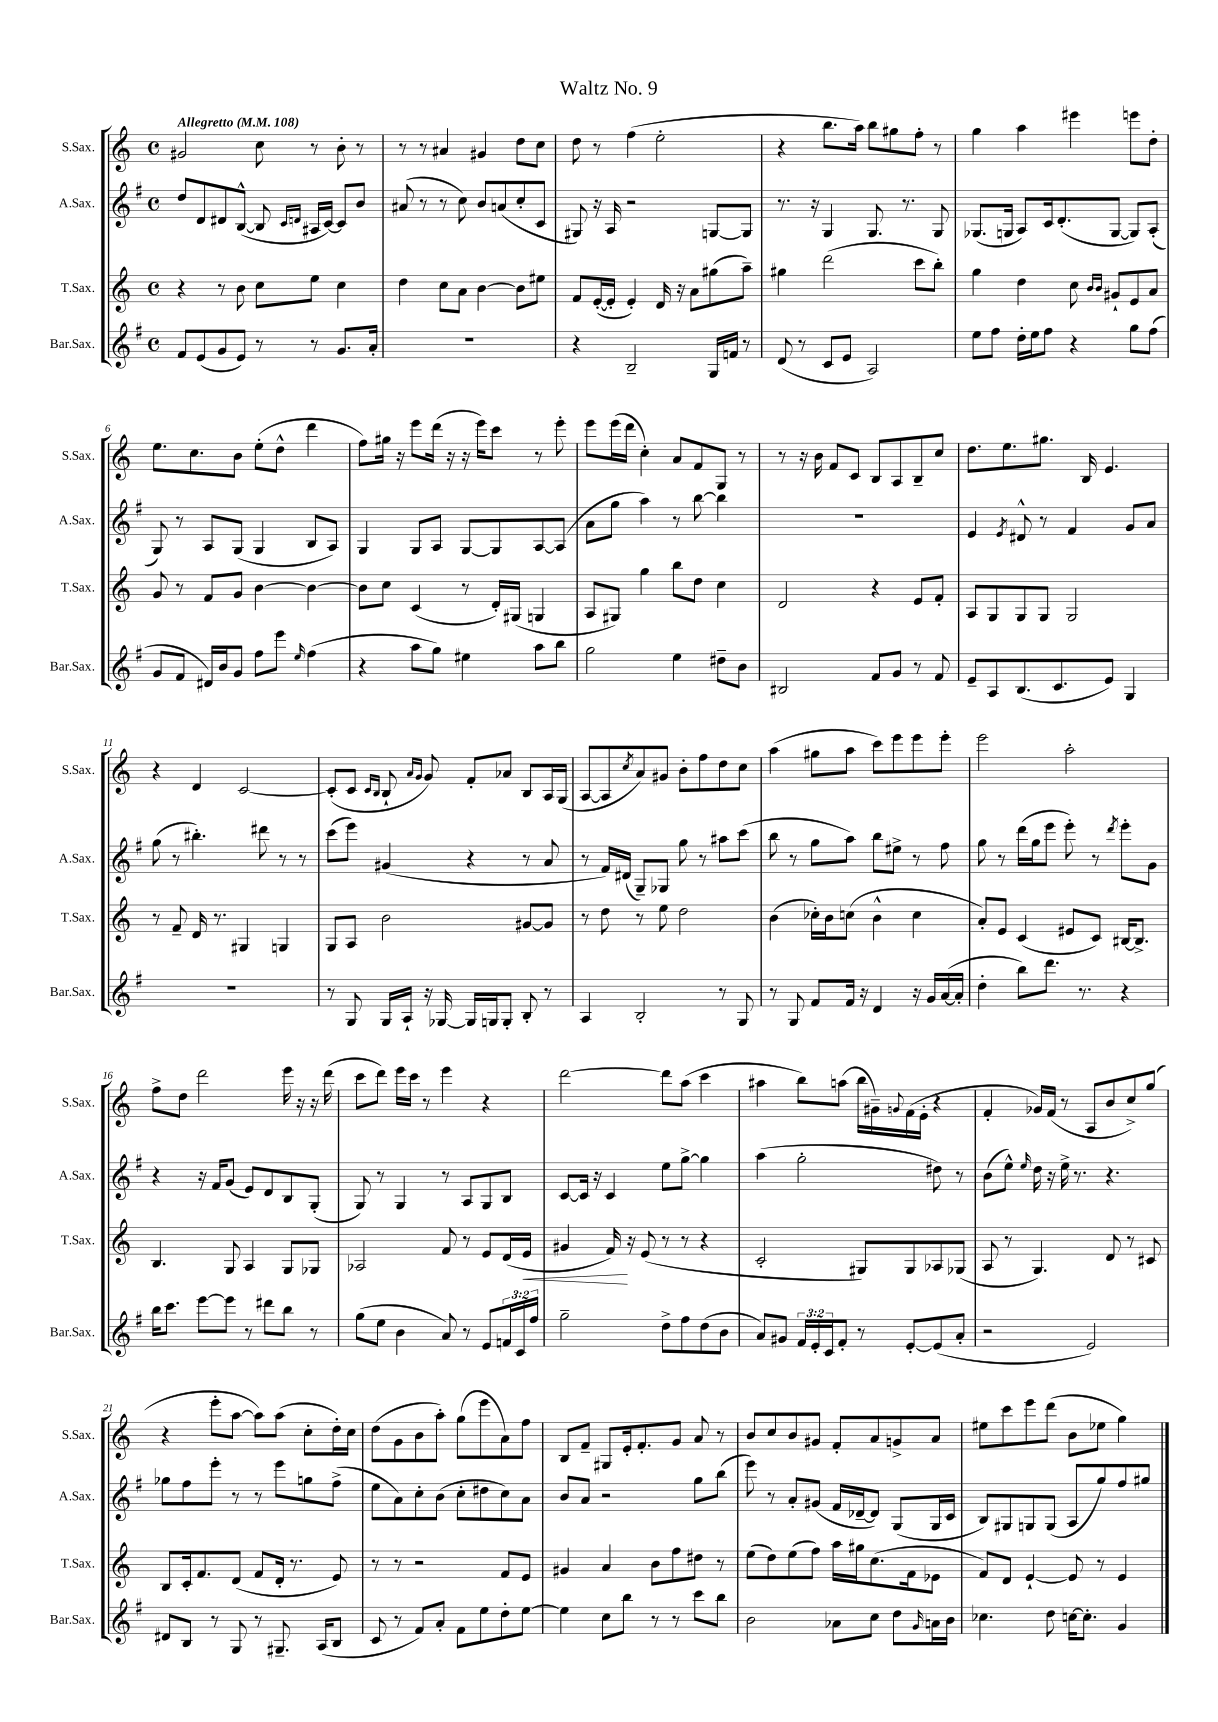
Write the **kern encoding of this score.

**kern	**kern	**kern	**kern
*staff4	*staff3	*staff2	*staff1
*clefG2	*clefG2	*clefG2	*clefG2
*k[f#]	*k[]	*k[f#]	*k[]
*M4/4	*M4/4	*M4/4	*M4/4
*met(c)	*met(c)	*met(c)	*met(c)
*MM108	*MM108	*MM108	*MM108
8f#	4r	8dd	2g#
(8e	.	8d	.
8g	8r	8d#	.
8e)	8b	([8B^^	.
8r	8cc	8B]	8cc
.	.	16qqc	.
.	.	16qqd	.
8r	8ee	16A#	8r
.	.	[16c)	.
8.g	4cc	8c]	8b'
.	.	8b	8r
16a'	.	.	.
=	=	=	=
1r	4dd	(8a#	8r
.	.	8r	8r
.	8cc	8r	4a#
.	8a	8cc)	.
.	[4b	8b	4g#
.	.	(8a	.
.	8b]	8cc'	8dd
.	8ee#	8c	8cc
=	=	=	=
4r	8f	8G#)	8dd
.	([16e'	16r	8r
.	16e']	16A	.
2B~	4e')	2r	(4ff
.	16d	.	2ee'
.	16r	.	.
.	8a	.	.
16G	(8gg#	[8G	.
16f	.	.	.
8r	8aa~)	8G]	.
=	=	=	=
(8d	4gg#	8.r	4r
8r	.	.	.
.	.	16r	.
8c	(2ddd	4G	8.bb
8e	.	.	.
.	.	.	16aa)
2A)	.	8.G	8bb
.	.	.	8gg#
.	.	8.r	.
.	8ccc	.	8ff'
.	8bb')	8G	8r
=	=	=	=
8ee	4gg	(8.G-	4gg
8ff#	.	.	.
.	.	16G	.
16dd'	4dd	8A)	4aa
16ee	.	.	.
8ff#	.	16c	.
.	.	(8.d'	.
4r	8cc	.	4eee#
.	16qqb	.	.
.	16qqb	.	.
.	8g#`	[8G	.
8gg	8e	8G])	8eee
(8ff#	8a	(8A'	8dd'
=	=	=	=
8g	8g	8G)	8.ee
8f#	8r	8r	.
.	.	.	8.cc
16d#)	8f	8A	.
16b	.	.	.
8g	8g	(8G	8b
8ff#	[4b	4G	(8ee'
8eee	.	.	8dd^^
16qqee	.	.	.
(4ff#	4b_	8B	4ddd
.	.	8A)	.
=	=	=	=
4r	8b]	4G	8ff)
.	8cc	.	16gg#
.	.	.	16r
8aa	(4c	8G	8eee
8gg)	.	8A	(16ddd
.	.	.	16r
4ee#	8r	[8G	16r
.	.	.	16eee)
.	16d')	8G]	8ccc
.	(16G#	.	.
8aa	4G	[8A	8r
8bb	.	(8A]	8eee'
=	=	=	=
2gg	8A	8a	8eee
.	8G#)	8gg	(16eee
.	.	.	16ddd
.	4gg	4aa)	4cc')
4ee	8bb	8r	8a
.	8dd	[8bb	8f
8dd#~	4cc	4bb]	8G
8b	.	.	8r
=	=	=	=
2B#	2d	1r	8r
.	.	.	16r
.	.	.	16b
.	.	.	8f
.	.	.	8c
8f#	4r	.	8B
8g	.	.	8A
8r	8e	.	8B~
8f#	8f'	.	8cc
=	=	=	=
8e~	8A	4e	8.dd
8A	8G	.	.
.	.	.	8.ee
.	.	8qe	.
(8.B	8G	8d#^^	.
.	8G	8r	8.gg#
8.c	.	.	.
.	2G	4f#	.
.	.	.	16B
8e)	.	.	4.e
4G	.	8g	.
.	.	8a	.
=	=	=	=
1r	8r	(8gg	4r
.	8f~	8r	.
.	16d	4.bb#')	4d
.	8.r	.	.
.	4G#	.	[2c
.	.	8ddd#	.
.	4G	8r	.
.	.	8r	.
=	=	=	=
8r	8G	(8ccc	(8c']
8G	8A	8eee)	8c
.	.	.	16qqc
.	.	.	16qqB
16G	2b	(4g#	8B`
16A`	.	.	.
.	.	.	16qqa
.	.	.	16qqg
16r	.	.	8g)
[16G-	.	.	.
16G-]	.	4r	8f'
16G	.	.	.
8G'	.	.	8a-
8B'	[8g#	8r	8B
8r	8g#]	8a	16A
.	.	.	(16G
=	=	=	=
4A	8r	8r	[8A
.	8dd	16f#)	8A]
.	.	(16d#	.
.	.	.	8qcc
2B'	8r	8G~)	8a)
.	8ee	8G-	8g#
.	2dd	8gg	8b'
.	.	8r	8ff
8r	.	8aa#	8dd
8G	.	(8ccc	8cc
=	=	=	=
8r	(4b	8bb	(4aa
8G	.	8r	.
8f#	16cc-')	8gg	8gg#
.	16b	.	.
16f#	(8cc	8aa)	8aa
16r	.	.	.
4d	4b^^	8bb	8ccc)
.	.	8ee#^	8eee
16r	4cc	8r	8eee
16g	.	.	.
([16a	.	8ff#	8eee'
16a']	.	.	.
=	=	=	=
4dd'	8a')	8gg	2eee
.	8e	8r	.
8bb)	(4c	(16ddd	.
.	.	16gg	.
8.ddd	.	8eee	.
.	8e#	8eee')	2aa'
8.r	.	.	.
.	8c)	8r	.
.	.	8qddd	.
4r	[16B#	8eee'	.
.	8.B#^]	.	.
.	.	8g	.
=	=	=	=
16bb	4.B	4r	8ff^
8.ccc	.	.	.
.	.	.	8dd
[8eee	.	16r	2ddd
.	.	16f#	.
8eee]	8G	(8g	.
8r	4A	8e)	.
8ddd#	.	8d	.
8bb	8G	8B	16eee
.	.	.	16r
8r	8G-	(8G'	16r
.	.	.	(16ddd
=	=	=	=
(8gg	2A-	8G)	8ccc
8ee	.	8r	8ddd)
4b	.	4G	16eee
.	.	.	16ccc
.	.	.	8r
8a)	8f	8r	4eee
8r	8r	8A	.
8e	8e	8G	4r
24f	(16d	8B	.
24c	.	.	.
.	16e	.	.
24ff#	.	.	.
=	=	=	=
2gg~	4g#	[8c	[2ddd
.	.	16c]	.
.	.	16r	.
.	16f)	4c	.
.	16r	.	.
.	(8e	.	.
8dd^	8r	8ee	8ddd]
8ff#	8r	[8gg^	(8aa
(8dd	4r	4gg]	4ccc
8b	.	.	.
=	=	=	=
8a)	2c'	(4aa	4aa#
8g#	.	.	.
24f#	.	2gg'	8bb)
24e'	.	.	.
24c	.	.	.
8f#'	.	.	(8aa
8r	8G#)	.	16bb
.	.	.	16g#~)
.	.	.	8qqg
[8e'	8G#	.	(16f
.	.	.	16e'
(8e]	8A-	8dd#)	4r
8a'	(8G-	8r	.
=	=	=	=
2r	8A	(8b	4f'
.	8r	8ee^^)	.
.	.	16qqee	.
.	4.G)	16dd	16g-)
.	.	16r	(16f
.	.	16ee^	8r
.	.	8.r	.
2e)	.	.	8A
.	8d	4.r	8b
.	8r	.	8cc^)
.	8c#	.	(8gg
=	=	=	=
8d#	8B	8gg-	4r
8B	16c'	8ff#	.
.	8.f	.	.
8r	.	8eee'	8eee'
8G	(8d	8r	[8aa
8r	8f	8r	8aa])
8.G#~	16d'	8eee	(8aa
.	8.r	.	.
.	.	8gg	8cc'
(16A	.	.	.
8B	8e)	(8ff#^	16dd')
.	.	.	16cc
=	=	=	=
8c	8r	8ee	(8dd
8r	8r	8a)	8g
8f#)	2r	8cc'	8b
8a'	.	(8b	8aa')
8f#	.	8cc'	(8gg
8ee	.	8dd#	8eee
8dd'	8f	8cc)	8a)
[8ee	8e	8a	8ff
=	=	=	=
4ee]	4g#	8b	8B
.	.	8a	8f~
8cc	4a	2r	8G#
8bb	.	.	16e'
.	.	.	8.f'
8r	8b	.	.
8r	8ff	.	8g
8ccc	8dd#	8gg	8a
8bb	8r	(8bb	8r
=	=	=	=
2b	(8ee	8eee)	8b
.	8dd)	8r	8cc
.	(8ee	8a'	8b
.	8ff)	(8g#	8g#
8a-	16aa	16f#	8f'
.	16gg#	[16d-~	.
8cc	(8.cc	8d-])	8a
8dd	.	(8G	8g^
.	16f	.	.
16qqg	.	.	.
16a	8e-	16G	8a
16b	.	16c	.
=	=	=	=
4.cc-	8f)	8B)	8ee#
.	8d	8G#	8ccc
.	[4e`	8G	8eee
8dd	.	(8G	(8ddd
[16cc	8e]	8A	8b
8.cc']	.	.	.
.	8r	8gg)	8ee-
4g	4e	8ff#	4gg)
.	.	8gg#	.
==	==	==	==
*-	*-	*-	*-
